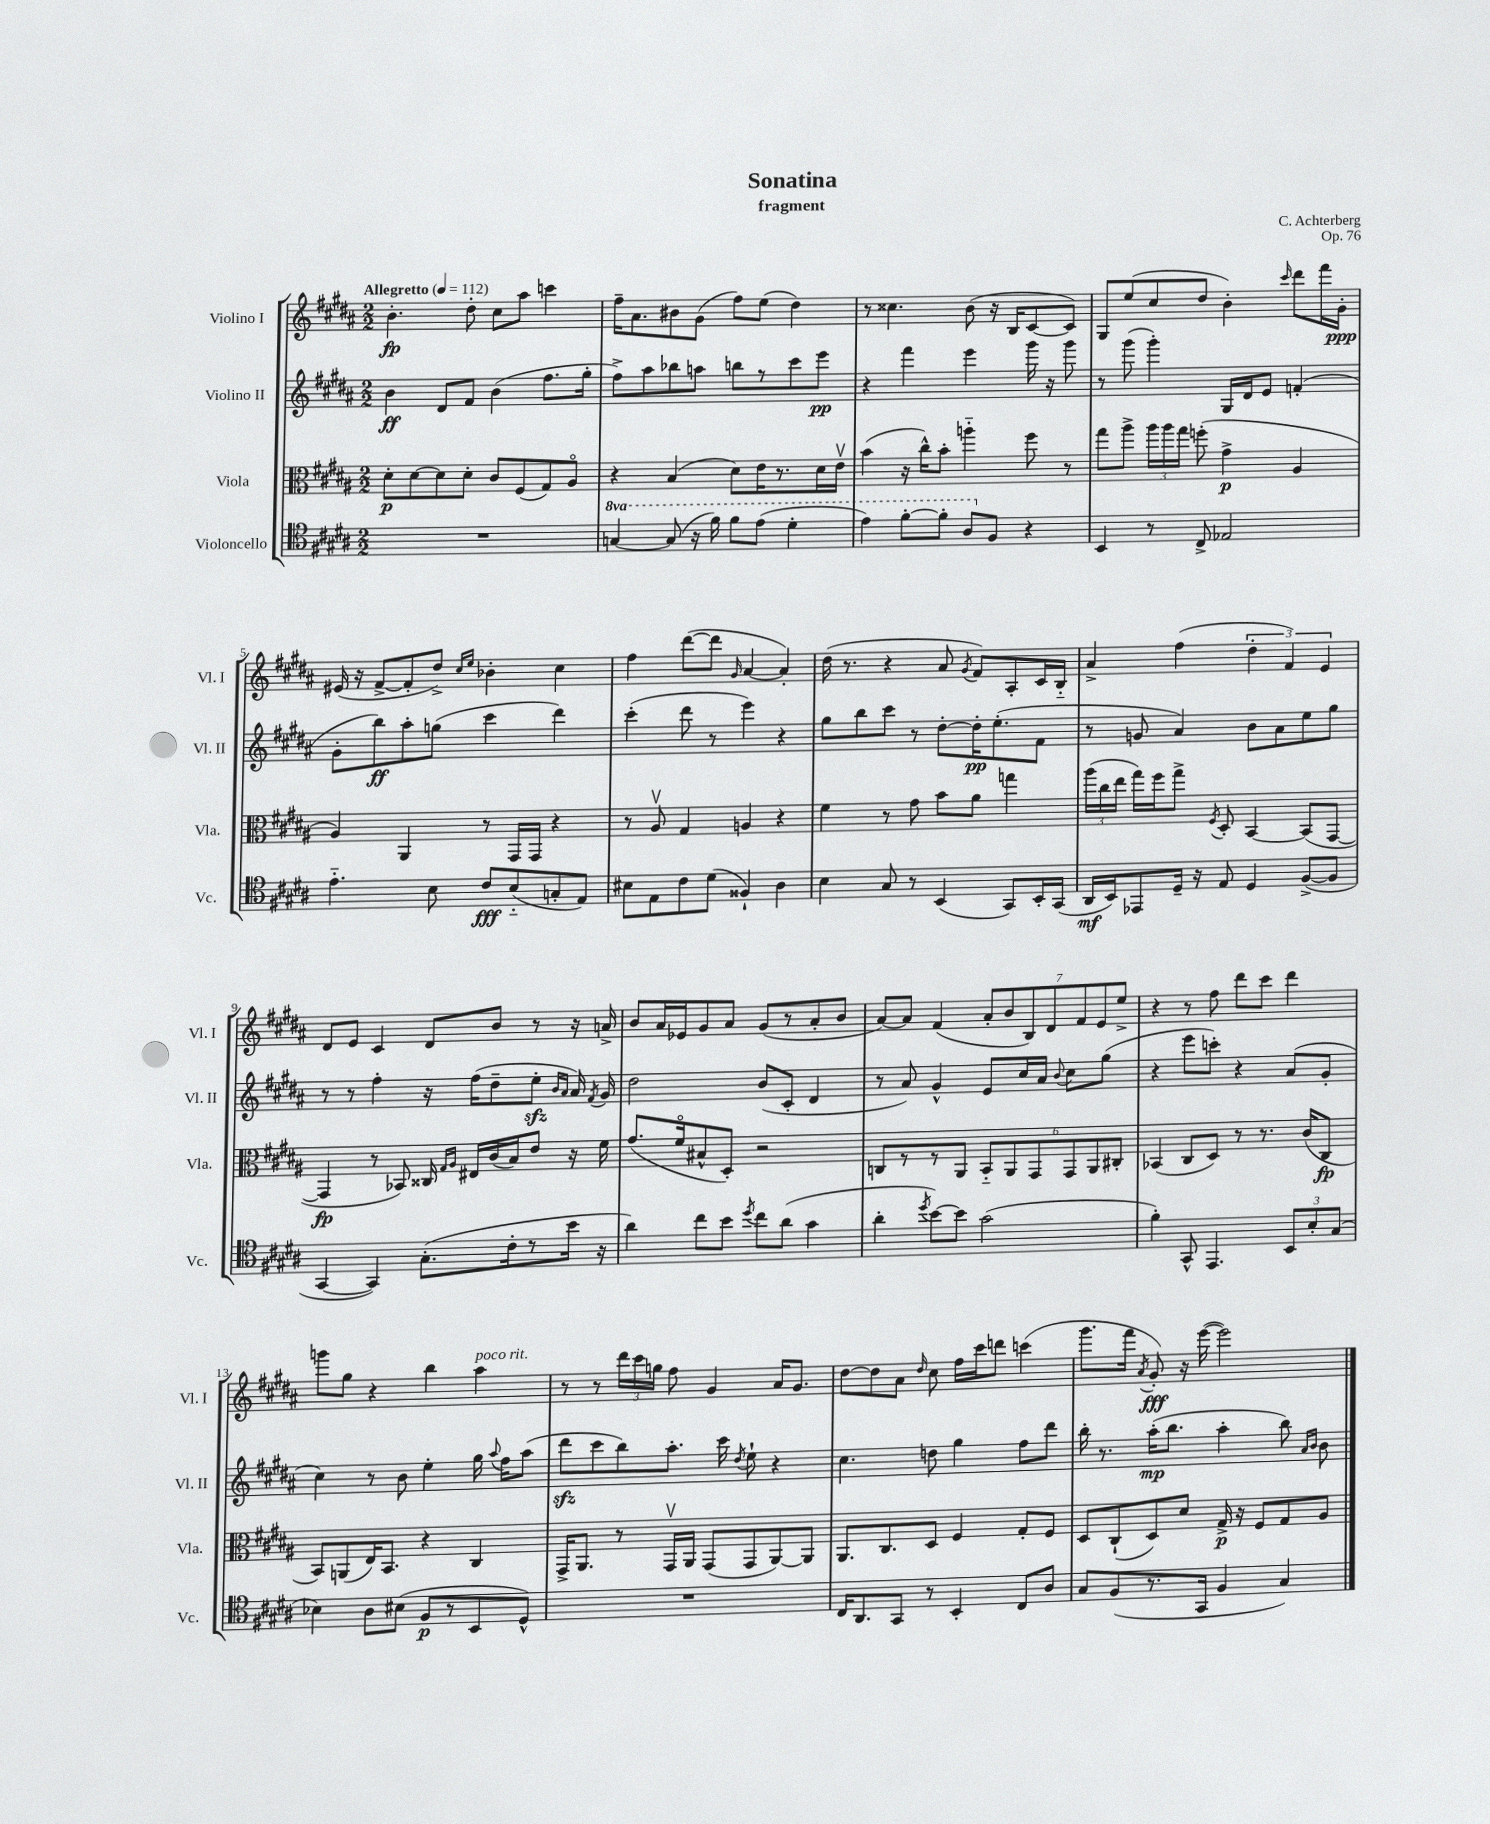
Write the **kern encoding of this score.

**kern	**dynam	**kern	**dynam	**kern	**dynam	**kern	**dynam
*part4	*part4	*part3	*part3	*part2	*part2	*part1	*part1
*staff4	*staff4	*staff3	*staff3	*staff2	*staff2	*staff1	*staff1
*I"Violoncello	*	*I"Viola	*	*I"Violino II	*	*I"Violino I	*
*I'Vc.	*	*I'Vla.	*	*I'Vl. II	*	*I'Vl. I	*
*clefC4	*	*clefC3	*	*clefG2	*	*clefG2	*
*k[f#c#g#d#a#]	*	*k[f#c#g#d#a#]	*	*k[f#c#g#d#a#]	*	*k[f#c#g#d#a#]	*
*M2/2	*	*M2/2	*	*M2/2	*	*M2/2	*
*MM112	*	*MM112	*	*MM112	*	*MM112	*
=1	=1	=1	=1	=1	=1	=1	=1
!	!	!	!	!	!	!LO:TX:a:B:t=Allegretto	!
1r	.	8d#'\L	p	4b\	ff	4.b'\	fp
.	.	[8d#\	.	.	.	.	.
.	.	8d#\]	.	8d#/L	.	.	.
.	.	8d#'\J	.	8f#/J	.	8dd#'\	.
.	.	8c#/L	.	(4b\	.	8cc#\L	.
.	.	(8F#/	.	.	.	8aa#\J	.
.	.	8G#/)	.	8.ff#\L	.	4cccn\	.
.	.	8A#/J	.	.	.	.	.
.	.	.	.	16gg#'\Jk	.	.	.
=2	=2	=2	=2	=2	=2	=2	=2
*8va	*	*	*	*	*	*	*
[4gn/	.	4r	.	8ff#^\L)	.	16ff#~\KL	.
.	.	.	.	.	.	8.a#\	.
.	.	.	.	8aa#\	.	.	.
(8g/]	.	(4B/	.	8bb-X\	.	8b#X\	.
16r	.	.	.	8aan\J	.	(8g#\J	.
16ff#\)	.	.	.	.	.	.	.
8ff#\L	.	8d#\L)	.	8bbn\L	.	8ff#\L)	.
(8ee\J	.	16e\K	.	8r	.	(8ee\J	.
.	.	8.r	.	.	.	.	.
4dd#'\	.	.	.	8ccc#\	.	4dd#\)	.
.	.	16d#\L	.	8eee\J	pp	.	.
.	.	16ev\JJ	.	.	.	.	.
=3	=3	=3	=3	=3	=3	=3	=3
4ee\)	.	(4b\	.	4r	.	8r	.
.	.	.	.	.	.	4.cc##X\	.
[8ff#'\L	.	16r	.	4fff#\	.	.	.
.	.	16cc#^^\KL)	.	.	.	.	.
8ff#'\J]	.	8b'\J	.	.	.	.	.
8a#/L	.	4aan\	.	4eee\	.	(8b\	.
*X8va	*	*	*	*	*	*	*
8F#/J	.	.	.	.	.	16r	.
.	.	.	.	.	.	16B/KL	.
4r	.	8ff#\	.	16ggg#\	.	[8c#/	.
.	.	.	.	16r	.	.	.
.	.	8r	.	8ggg#\	.	8c#/J])	.
=4	=4	=4	=4	=4	=4	=4	=4
4BB/	.	8gg#\L	.	8r	.	8G#/L	.
.	.	8aa#^\J	.	(8ggg#\	.	(8ee/	.
8r	.	24aa#\LL	.	4ggg#'\)	.	8cc#/	.
.	.	24aa#\	.	.	.	.	.
.	.	24gg#\JJ	.	.	.	.	.
8C#^/	.	(8ffn'\	.	.	.	8dd#/J	.
2E-X/	.	4g#^\	p	16G#/LL	.	4b'\)	.
.	.	.	.	16d#/J	.	.	.
.	.	.	.	8e/J	.	.	.
.	.	.	.	.	.	16qqccc#/	.
.	.	4A#/	.	(4fn'/	.	8ddd#\L	.
.	.	.	.	.	.	16fff#\L	.
.	.	.	.	.	.	16g#'\JJ	ppp
!!LO:LB:g=z
=5	=5	=5	=5	=5	=5	=5	=5
4.e\	.	4A#/)	.	8g#'\L	.	(16e#X/	.
.	.	.	.	.	.	16r	.
.	.	.	.	8bb\)	ff	[8f#^/L	.
.	.	4AA#/	.	8aa#'\	.	8f#'/]	.
8B\	.	.	.	(8ggn\J	.	8dd#^/J)	.
.	.	.	.	.	.	16qqcc#/LL	.
.	.	.	.	.	.	16qqee/JJ	.
8c#/L	fff	8r	.	4ccc#\	.	4b-X'\	.
(8B/	.	16GG#/LL	.	.	.	.	.
.	.	16GG#/JJ	.	.	.	.	.
8Gn'/	.	4r	.	4ddd#\)	.	4cc#\	.
8E/J)	.	.	.	.	.	.	.
=6	=6	=6	=6	=6	=6	=6	=6
8B#X\L	.	8r	.	(4ccc#'\	.	4ff#\	.
8E\	.	8A#v/	.	.	.	.	.
8c#\	.	4G#/	.	8ddd#\	.	([8ddd#\L	.
(8d#\J	.	.	.	8r	.	8ddd#\J]	.
.	.	.	.	.	.	16qqg#/	.
4F##X`/)	.	4An/	.	4eee\)	.	[4a#/	.
4A#\	.	4r	.	4r	.	4a#'/])	.
=7	=7	=7	=7	=7	=7	=7	=7
4B\	.	4f#\	.	8gg#\L	.	(16dd#\	.
.	.	.	.	.	.	8.r	.
.	.	.	.	8bb\	.	.	.
8G#/	.	8r	.	8ccc#\J	.	4r	.
8r	.	8g#\	.	8r	.	.	.
(4BB/	.	8b\L	.	[8dd#'\L	.	8a#/	.
.	.	.	.	.	.	8qg#/	.
.	.	8a#\J	.	16dd#'\K]	pp	8f#/L)	.
.	.	.	.	(8.ee'\	.	.	.
8GG#/L)	.	4ggn\	.	.	.	8A#'/	.
16BB'/L	.	.	.	8f#\J	.	16c#/L	.
(16GG#/JJ	.	.	.	.	.	16B/JJ	.
=8	=8	=8	=8	=8	=8	=8	=8
16AA#/LL	mf	(24aa#\LL	.	8r	.	4a#^/	.
.	.	24cc#\	.	.	.	.	.
16BB/J)	.	.	.	.	.	.	.
.	.	24ee\JJ	.	.	.	.	.
8EE-X/	.	16gg#\LL)	.	8gn/	.	.	.
.	.	16ff#\J	.	.	.	.	.
16D#~/Jk	.	8gg#^\J	.	4a#/)	.	(4ff#\	.
16r	.	.	.	.	.	.	.
.	.	8qF#/	.	.	.	.	.
8E/	.	8D#'/	.	.	.	.	.
4D#/	.	[4BB/	.	8b\L	.	6dd#'\	.
.	.	.	.	8a#\	.	.	.
.	.	.	.	.	.	6f#/)	.
([8F#^/L	.	(8BB/L]	.	8ee\	.	.	.
.	.	.	.	.	.	6e/	.
8F#/J]	.	[8GG#/J	.	8gg#\J	.	.	.
!!LO:LB:g=z
=9	=9	=9	=9	=9	=9	=9	=9
[4GG#/	.	4GG#/]	fp	8r	.	8d#/L	.
.	.	.	.	8r	.	8e/J	.
4GG#/])	.	8r	.	4ff#'\	.	4c#/	.
.	.	8BB-X/)	.	.	.	.	.
(8.G#'\L	.	16C##X/	.	16r	.	8d#/L	.
.	.	16qqG#/LL	.	.	.	.	.
.	.	16qqA#/JJ	.	.	.	.	.
.	.	16E#X/LL	.	(16ff#\KL	.	.	.
.	.	(16c#/	.	8dd#~\	.	8b/J	.
16c#'\k	.	16B/J)	.	.	.	.	.
8r	.	8e/J	.	8eezz'\J	.	8r	.
.	.	.	.	16qqb/LL	.	.	.
.	.	.	.	16qqa#/JJ	.	.	.
16b\Jk	.	16r	.	16a#/)	.	16r	.
.	.	.	.	8qf#/	.	.	.
16r	.	16f#\	.	16g#/	.	16an^/	.
=10	=10	=10	=10	=10	=10	=10	=10
4a#\)	.	(8.g#/L	.	2dd#\	.	8b/L	.
.	.	.	.	.	.	16a#/L	.
.	.	16f#/k	.	.	.	16e-X/J	.
8cc#\L	.	8B#X^^/	.	.	.	8g#/	.
8b\J	.	8D#'/J)	.	.	.	8a#/J	.
8qdd#/	.	.	.	.	.	.	.
8cc#\L	.	2r	.	(8b/L	.	(8g#/L	.
(8a#\J	.	.	.	8c#'/J	.	8r	.
4g#\	.	.	.	4d#/	.	8a#'/	.
.	.	.	.	.	.	8b/J	.
=11	=11	=11	=11	=11	=11	=11	=11
4a#'\	.	8Cn/L	.	8r	.	[8a#/L)	.
.	.	8r	.	8a#/)	.	8a#/J]	.
8qdd#/	.	.	.	.	.	.	.
[8b\L)	.	8r	.	4g#^^/	.	(4f#/	.
8b\J]	.	8AA#/J	.	.	.	.	.
(2g#\	.	12BB/L	.	8e/L	.	14a#'/L	.
.	.	.	.	.	.	14b/	.
.	.	12AA#/	.	.	.	.	.
.	.	.	.	16cc#/L	.	.	.
.	.	.	.	.	.	14B/)	.
.	.	12GG#/	.	.	.	.	.
.	.	.	.	16a#/JJ	.	.	.
.	.	.	.	.	.	14d#/	.
.	.	.	.	8qqb/	.	.	.
.	.	12GG#/	.	8cc#\L	.	.	.
.	.	.	.	.	.	14f#/	.
.	.	12AA#/	.	.	.	.	.
.	.	.	.	.	.	14e/	.
.	.	.	.	(8gg#\J	.	.	.
.	.	12C#X'/J	.	.	.	.	.
.	.	.	.	.	.	14ee^/J	.
=12	=12	=12	=12	=12	=12	=12	=12
4f#'\)	.	(4BB-X/	.	4r	.	4r	.
8GG#^^/	.	8C#/L	.	8eee\L	.	8r	.
4.EE/	.	8D#/J)	.	8cccn'\J)	.	8ff#\	.
.	.	8r	.	4r	.	8ddd#\L	.
.	.	8.r	.	.	.	8ccc#\J	.
12BB/L	.	.	.	(8a#/L	.	4ddd#\	.
.	.	(16c#/KL	.	.	.	.	.
12B'/	.	.	.	.	.	.	.
.	.	8C#/J	fp	8g#'/J	.	.	.
(12G#/J	.	.	.	.	.	.	.
!!LO:LB:g=z
=13	=13	=13	=13	=13	=13	=13	=13
4B-X\)	.	8BB/L)	.	4cc#\)	.	8gggn\L	.
.	.	(8AAn/	.	.	.	8gg#\J	.
8A#\L	.	16E/K)	.	8r	.	4r	.
.	.	8.BB/J	.	.	.	.	.
(8B#X\J	.	.	.	8b\	.	.	.
8F#/L	p	4r	.	4ee'\	.	4bb\	.
8r	.	.	.	.	.	.	.
!	!	!	!	!	!	!LO:TX:a:i:t=poco rit.	!
8BB/	.	4C#/	.	16gg#\	.	4aa#\	.
.	.	.	.	8qqaa#/	.	.	.
.	.	.	.	16ff#\KL	.	.	.
8D#^^/J)	.	.	.	(8aa#\J	.	.	.
=14	=14	=14	=14	=14	=14	=14	=14
1r	.	16GG#^/KL	.	8ddd#zz\L	.	8r	.
.	.	8.AA#/J	.	.	.	.	.
.	.	.	.	8ccc#\	.	8r	.
.	.	8r	.	8bb\)	.	24ddd#\LL	.
.	.	.	.	.	.	24ccc#\	.
.	.	.	.	.	.	24ggn\JJ	.
.	.	16GG#v/LL	.	8.aa#'\J	.	8ff#\	.
.	.	16AA#/JJ	.	.	.	.	.
.	.	(8GG#/L	.	.	.	4g#/	.
.	.	.	.	16ccc#\	.	.	.
.	.	.	.	8qdd#/	.	.	.
.	.	8GG#/	.	8ee`\	.	.	.
.	.	[8AA#/)	.	4r	.	16a#/KL	.
.	.	.	.	.	.	8.g#/J	.
.	.	8AA#/J]	.	.	.	.	.
=15	=15	=15	=15	=15	=15	=15	=15
16C#/KL	.	8.AA#/L	.	4.cc#\	.	[8dd#\L	.
8.AA#/	.	.	.	.	.	.	.
.	.	.	.	.	.	8dd#\]	.
.	.	8.C#/	.	.	.	.	.
8GG#/J	.	.	.	.	.	8a#\J	.
.	.	.	.	.	.	16qqdd#/	.
8r	.	8D#/J	.	8ddn\	.	8cc#\	.
4BB'/	.	4F#/	.	4gg#\	.	16ff#\LL	.
.	.	.	.	.	.	16ccc#\J	.
.	.	.	.	.	.	8dddn\J	.
8C#/L	.	8G#'/L	.	8ff#\L	.	(4cccn\	.
8A#/J	.	8F#/J	.	8ddd#\J	.	.	.
=16	=16	=16	=16	=16	=16	=16	=16
8G#/L	.	8D#/L	.	16bb'\	.	8.ggg#\L	.
.	.	.	.	8.r	.	.	.
(8F#/	.	(8C#`/	.	.	.	.	.
.	.	.	.	.	.	16fff#\Jk	.
.	.	.	.	.	.	8qa#/	.
8.r	.	8D#/)	.	(16aa#'\KL	mp	8g#'/)	fff
.	.	.	.	8.bb\J	.	.	.
.	.	8d#/J	.	.	.	16r	.
16GG#/Jk	.	.	.	.	.	([16eee\	.
4F#/	.	16G#^/	p	4aa#'\	.	2eee\])	.
.	.	16r	.	.	.	.	.
.	.	8F#/L	.	.	.	.	.
4G#/)	.	8G#/	.	8bb\)	.	.	.
.	.	.	.	16qqa#/LL	.	.	.
.	.	.	.	16qqb/JJ	.	.	.
.	.	8A#/J	.	8b\	.	.	.
==	==	==	==	==	==	==	==
*-	*-	*-	*-	*-	*-	*-	*-
